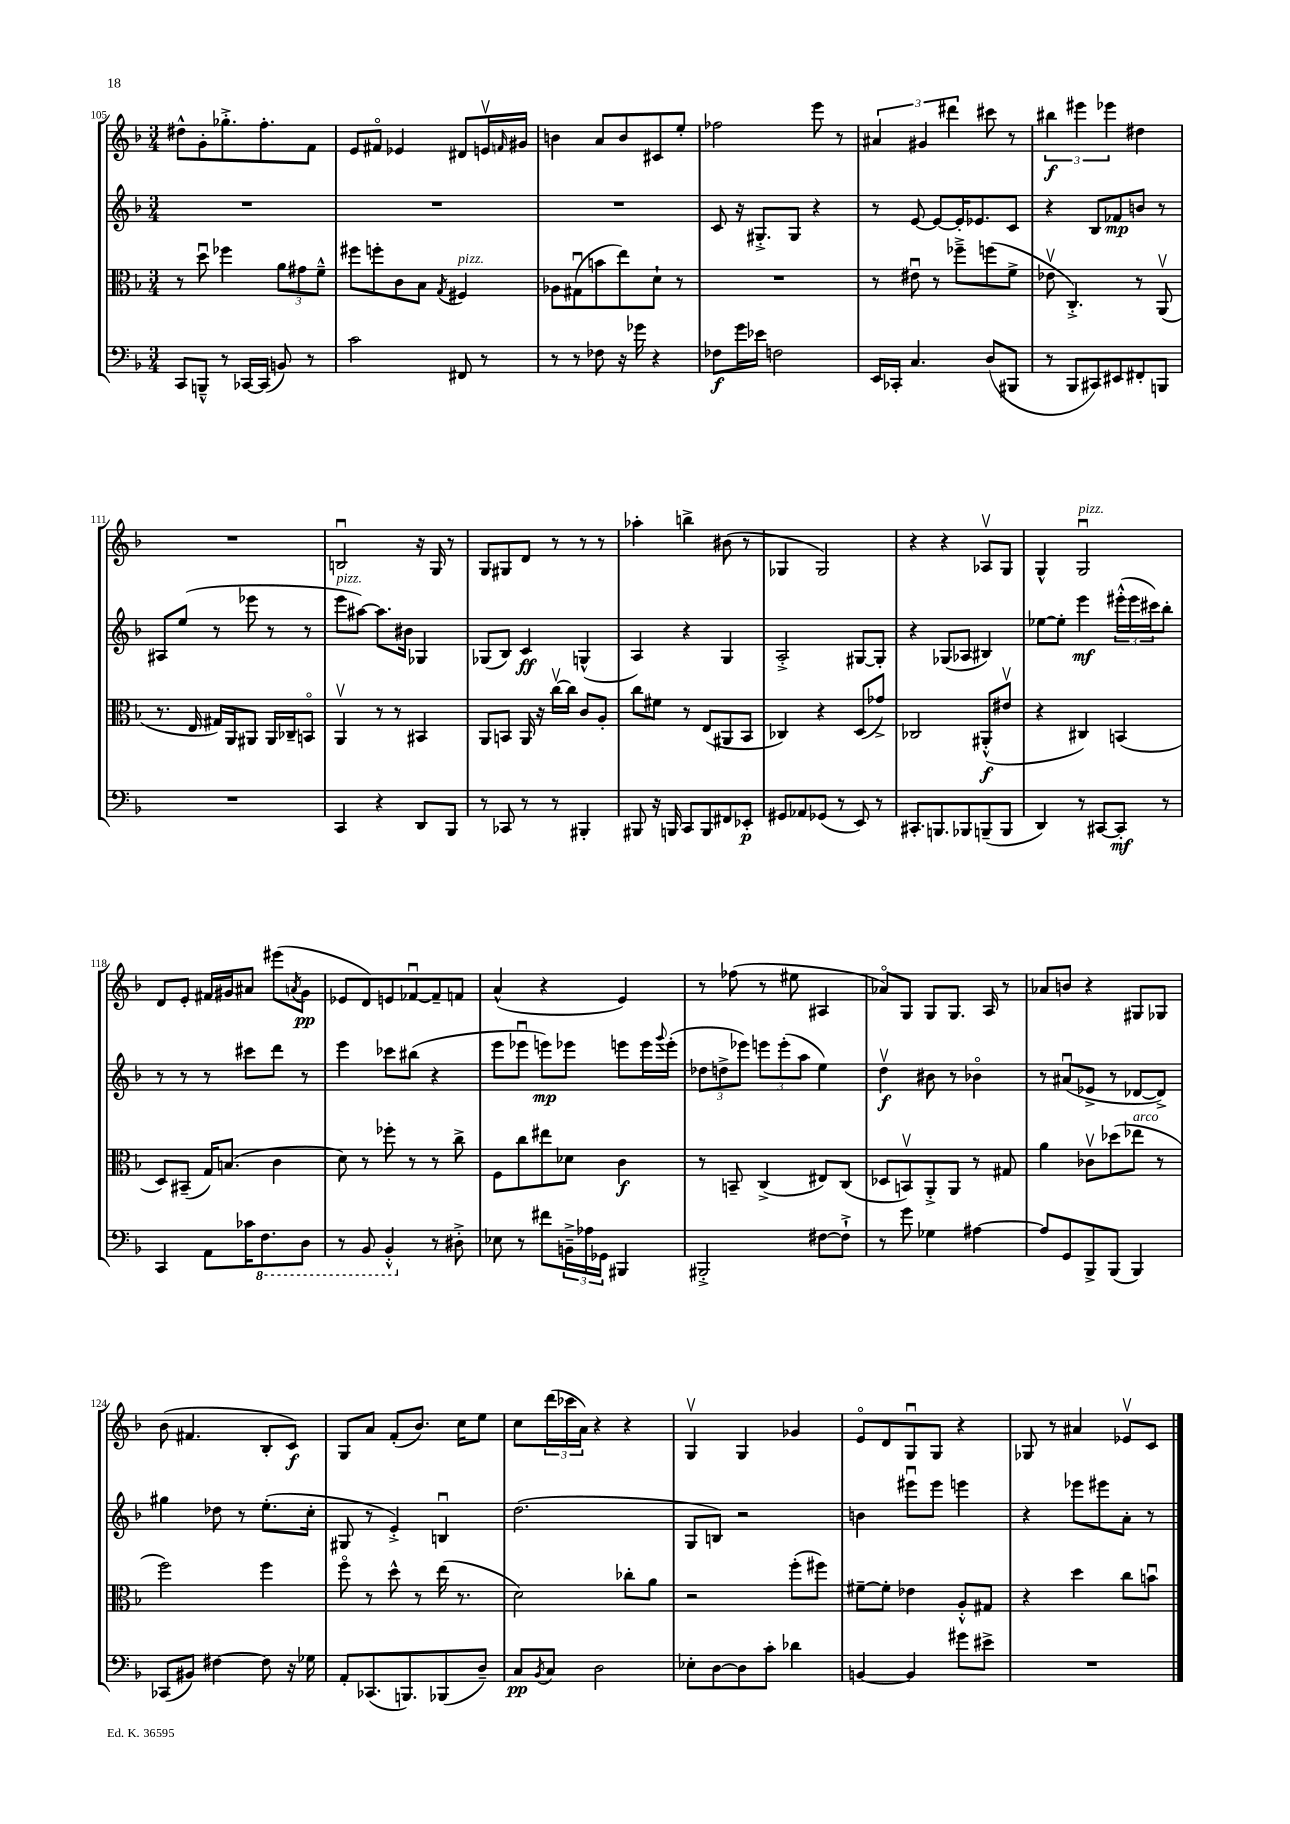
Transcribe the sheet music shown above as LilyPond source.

<<
\new StaffGroup <<
\new Staff = "s0" {
    \clef treble \key f \major \numericTimeSignature \time 3/4
    dis''8-^ g'8-. ges''8.-.-> f''8.-. f'8 |
    e'8 fis'8\flageolet ees'4 dis'8 e'16\upbow \grace { f'16 } gis'16 |
    b'4 a'8 b'8 cis'8 e''8-. |
    fes''2 e'''8 r8 |
    \tuplet 3/2 { ais'4 gis'4 dis'''4 } cis'''8 r8 |
    \tuplet 3/2 { bis''4\f eis'''4 ees'''4 } dis''4 |
    R2. |
    b2\downbow r16 g16 r8 |
    g8 gis8 d'8 r8 r8 r8 |
    aes''4-. b''4-> bis'8( r8 |
    ges4 ges2) |
    r4 r4 aes8\upbow g8 |
    g4-^ g2\downbow^\markup { \italic "pizz." } |
    d'8 e'8-. fis'16 gis'16 ais'8 eis'''8( \acciaccatura { a'8 } gis'8\pp |
    ees'8 d'8) e'8 fes'8~\downbow fes'8-- f'8 |
    a'4-^( r4 e'4) |
    r8 fes''8( r8 eis''8 ais4 |
    aes'8\flageolet) g8 g8 g8. a16 r8 |
    aes'8 b'8 r4 gis8 ges8 |
    bes'8( fis'4. bes8-. c'8\f) |
    g8 a'8 f'8-.( bes'8.) c''16 e''8 |
    c''8 \tuplet 3/2 { d'''16( ces'''16 a'16) } r4 r4 |
    g4\upbow g4 ges'4 |
    e'8\flageolet d'8 g8\downbow g8 r4 |
    ges8 r8 ais'4 ees'8\upbow c'8 \bar "|." |
}
\new Staff = "s1" {
    \clef treble \key f \major \numericTimeSignature \time 3/4
    R2. |
    R2. |
    R2. |
    c'8 r16 gis8.-.-> gis8 r4 |
    r8 e'8~ e'8~ e'16-. ees'8. c'8 |
    r4 bes8 fes'8\mp b'8 r8 |
    ais8 e''8( r8 ees'''8 r8 r8 |
    e'''8^\markup { \italic "pizz." } ais''8~) ais''8. bis'16 ges4 |
    ges8( bes8) c'4\ff g4-^( |
    a4) r4 g4 |
    a2-.-> gis8~ gis8-. |
    r4 ges8( aes8 bis4) |
    ees''8~ ees''8-. e'''4\mf \tuplet 3/2 { eis'''16-.-^( eis'''16 cis'''16) } bes''8-. |
    r8 r8 r8 cis'''8 d'''8 r8 |
    e'''4 ces'''8 bis''8( r4 |
    e'''8 ees'''8\downbow e'''8\mp) ees'''8 e'''8 e'''16 \appoggiatura { g'''8 } e'''16-.( |
    \tuplet 3/2 { des''8 d''8-> ees'''8) } \tuplet 3/2 { e'''8 e'''8-.( a''8 } e''4) |
    d''4\upbow\f bis'8 r8 bes'4\flageolet |
    r8 ais'8\downbow( ees'8-> r8 des'8~ des'8->) |
    gis''4 des''8 r8 e''8.-.( c''16-. |
    gis8 r8 e'4-.->) b4\downbow |
    d''2.( |
    g8 b8) r2 |
    b'4 eis'''8\downbow eis'''8 e'''4 |
    r4 ees'''8 eis'''8 a'8-. r8 \bar "|." |
}
\new Staff = "s2" {
    \clef alto \key f \major \numericTimeSignature \time 3/4
    r8 d''8\downbow fes''4 \tuplet 3/2 { a'8 gis'8 f'8---^ } |
    fis''8 f''8-. c'8 bes8 \acciaccatura { g8 } fis4^\markup { \italic "pizz." } |
    aes8 gis8\downbow( b'8 e''8) d'8-! r8 |
    R2. |
    r8 eis'8\downbow r8 fes''8---> f''8( f'8-> |
    ees'8\upbow c4.-.->) r8 a,8\upbow( |
    r8. e16 gis16) a,16 ais,8 ais,16 ces16-- b,8\flageolet |
    a,4\upbow r8 r8 bis,4 |
    a,8 b,8 a,16 r16 c''16~\upbow c''16 c'8 a8-. |
    c''8 fis'8 r8 e8( ais,8 bes,8 |
    ces4) r4 d8( ges'8->) |
    ces2 ais,8-.-^\f( eis'8\upbow |
    r4 cis4) b,4( |
    d8) bis,8--( g16) b8.( c'4 |
    d'8) r8 fes''8-. r8 r8 c''8-> |
    f8 c''8 eis''8 des'8 c'4\f |
    r8 b,8-- c4->( eis8) c8( |
    des8 b,8\upbow) a,8-.-> a,8 r8 gis8 |
    a'4 ces'8\upbow des''8( ees''8^\markup { \italic "arco" } r8 |
    f''2) f''4 |
    f''8\flageolet r8 d''8-^ r8 e''16( r8. |
    d'2) ces''8-. a'8 |
    r2 f''8-.( fis''8) |
    fis'8~-- fis'8-. ees'4 a8-.-^ gis8 |
    r4 d''4 c''8 b'8\downbow \bar "|." |
}
\new Staff = "s3" {
    \clef bass \key f \major \numericTimeSignature \time 3/4
    c,8 b,,8---^ r8 ces,16~ ces,16( b,8) r8 |
    c'2 fis,8 r8 |
    r8 r8 fes8 r16 ges'16 r4 |
    fes8\f g'16 ees'16 f2 |
    e,16 ces,16-. c4. d8( bis,,8 |
    r8 bes,,8 cis,8) eis,8 fis,8-. b,,8 |
    R2. |
    c,4 r4 d,8 bes,,8 |
    r8 ces,8 r8 r8 bis,,4-. |
    bis,,8 r16 b,,16 c,8 b,,8 fis,8 ees,8-.\p |
    gis,8 aes,8 ges,8( r8 e,8) r8 |
    cis,8.-. b,,8. bes,,8 b,,8--( b,,8 |
    d,4) r8 cis,8~ cis,8-.\mf r8 |
    c,4 a,8 ces'16 \ottava #-1 f,8. d,8 |
    r8 bes,,8 bes,,4-.-^ \ottava #0 r8 dis8-.-> |
    ees8 r8 fis'8 \tuplet 3/2 { b,16---> aes16 ges,16 } bis,,4 |
    bis,,2-.-> fis8~ fis8-!-> |
    r8 g'8 ges4 ais4~ |
    ais8 g,8 bes,,8-> bes,,8( bes,,4) |
    ces,8( bis,8) fis4~ fis8 r16 ges16 |
    a,8-. ces,8.( b,,8.) bes,,8( d8--) |
    c8\pp \acciaccatura { bes,8 } c8 d2 |
    ees8-. d8~ d8 c'8-. des'4 |
    b,4~ b,4 gis'8 eis'8-> |
    R2. \bar "|." |
}
>>
>>
\layout { \context { \Score currentBarNumber = #105 } }
